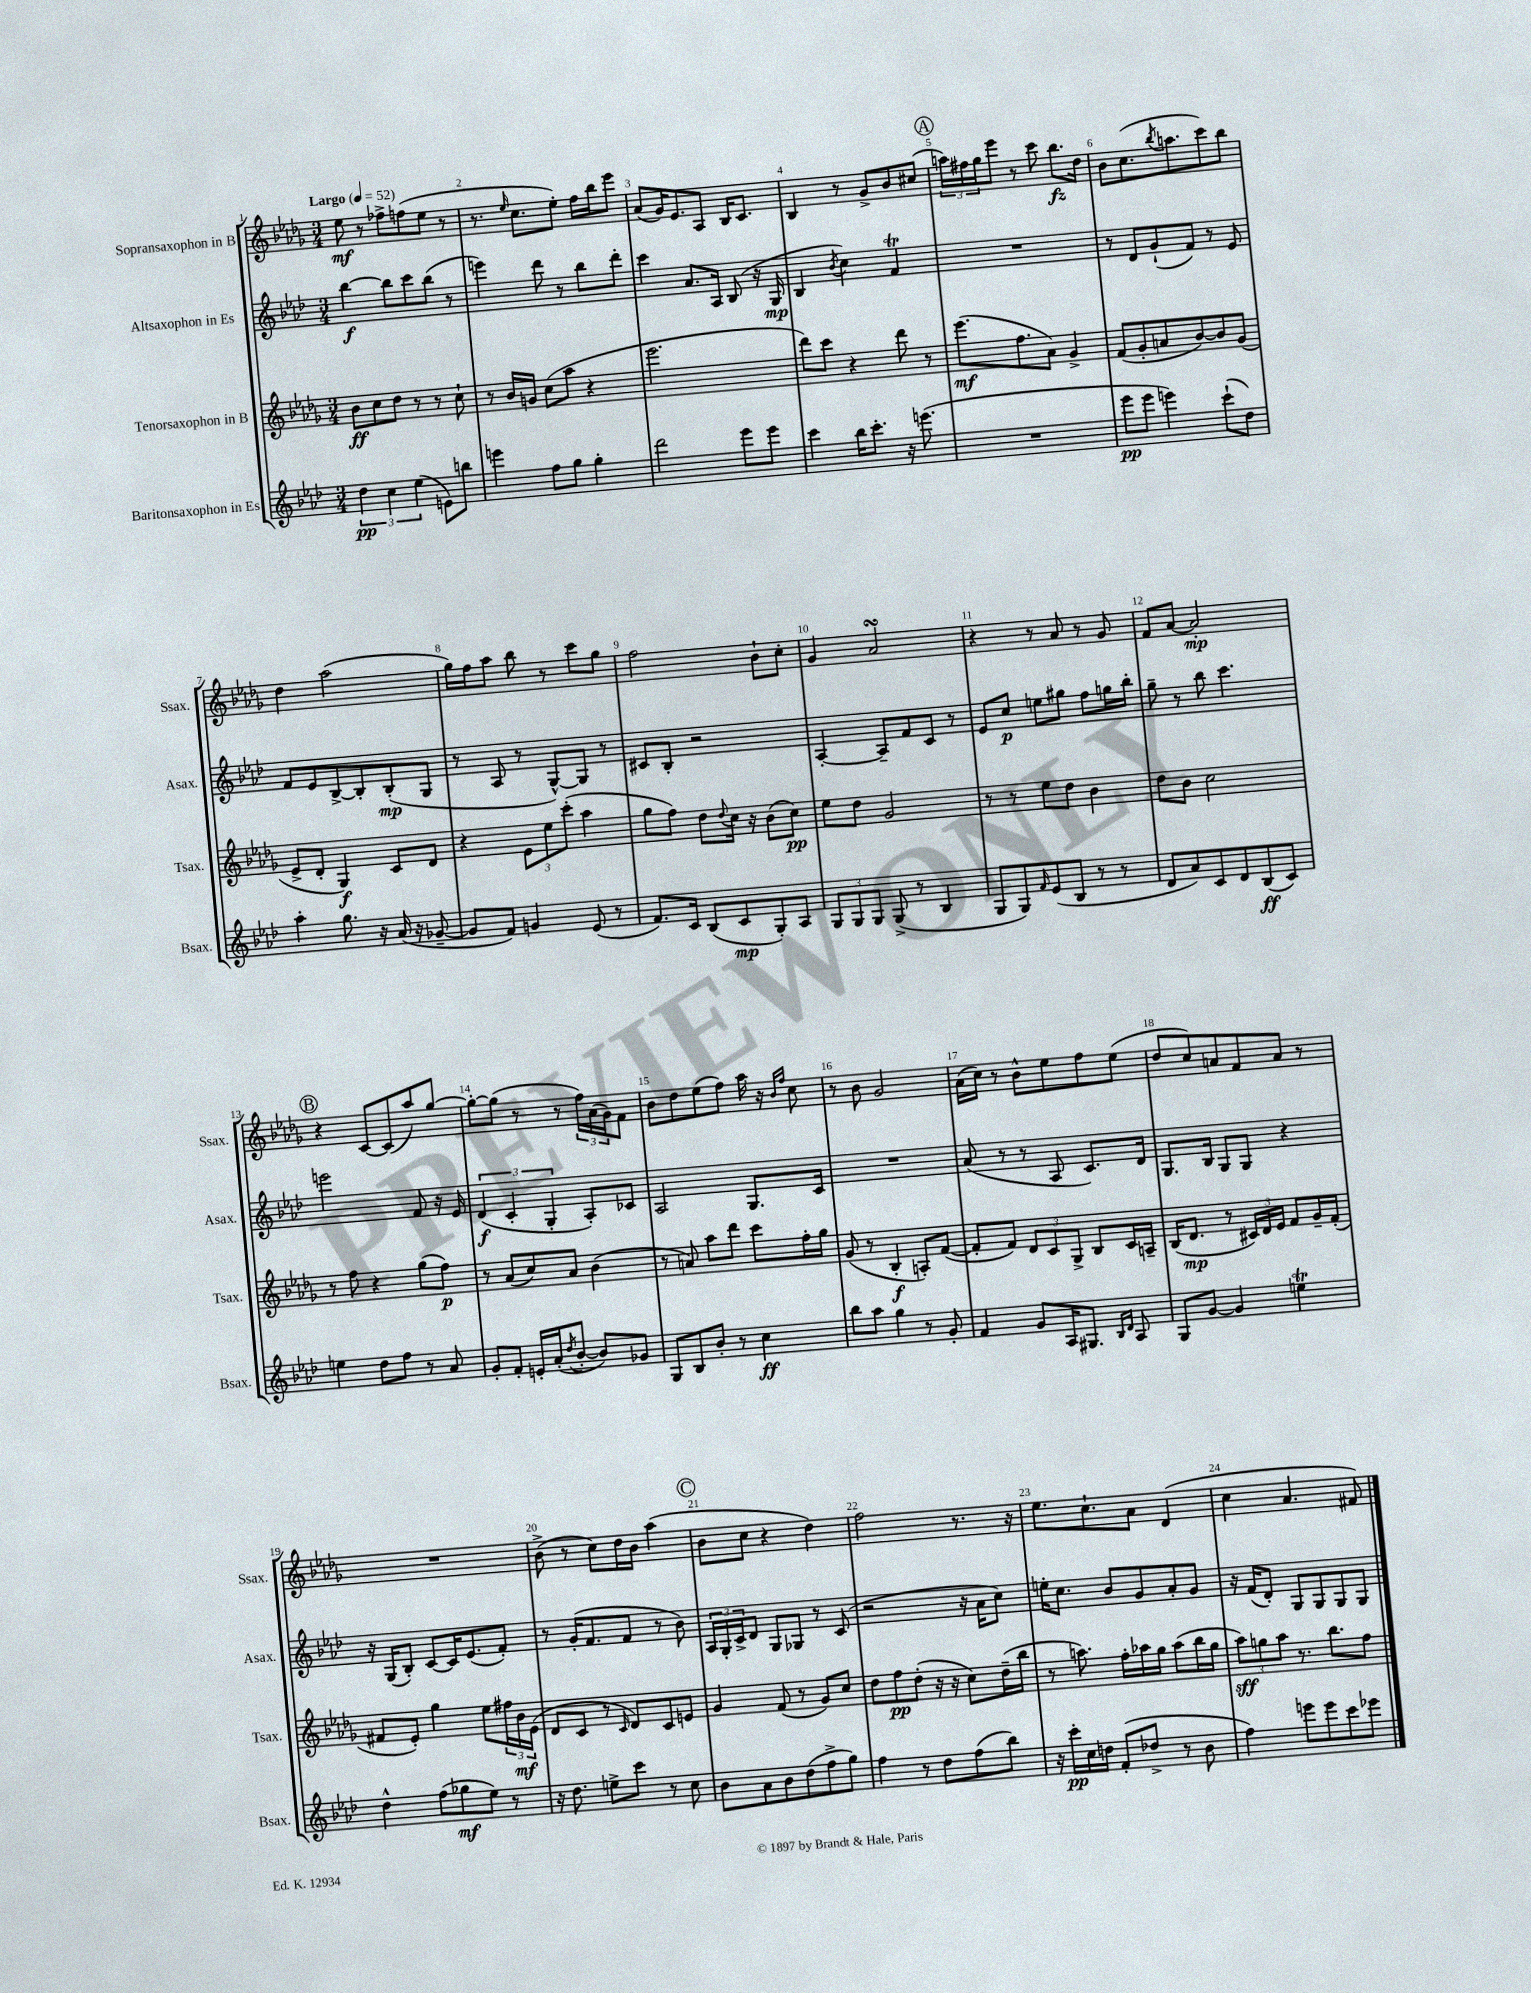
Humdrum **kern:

**kern	**dynam	**kern	**dynam	**kern	**dynam	**kern	**dynam
*part4	*part4	*part3	*part3	*part2	*part2	*part1	*part1
*staff4	*staff4	*staff3	*staff3	*staff2	*staff2	*staff1	*staff1
*I"Baritonsaxophon in Es	*	*I"Tenorsaxophon in B	*	*I"Altsaxophon in Es	*	*I"Sopransaxophon in B	*
*I'Bsax.	*	*I'Tsax.	*	*I'Asax.	*	*I'Ssax.	*
*clefG2	*	*clefG2	*	*clefG2	*	*clefG2	*
*k[b-e-a-d-]	*	*k[b-e-a-d-g-]	*	*k[b-e-a-d-]	*	*k[b-e-a-d-g-]	*
*M3/4	*	*M3/4	*	*M3/4	*	*M3/4	*
*MM52	*	*MM52	*	*MM52	*	*MM52	*
=1	=1	=1	=1	=1	=1	=1	=1
!	!	!	!	!	!	!LO:TX:a:B:t=Largo	!
6dd-\	pp	8b-\L	ff	[4bb-\	f	8ee-\	mf
.	.	8cc\	.	.	.	8r	.
6cc\	.	.	.	.	.	.	.
.	.	8dd-\J	.	8bb-\L]	.	8ff-X^\L	.
(6ee-\	.	.	.	.	.	.	.
.	.	8r	.	8ccc\	.	(8ffn\	.
8en\L)	.	8r	.	(8bb-\J	.	8ee-\J	.
8bbn\J	.	8cc`\	.	8r	.	8r	.
=2	=2	=2	=2	=2	=2	=2	=2
4eeen\	.	8r	.	4eeen\)	.	8.r	.
.	.	16b-/LL	.	.	.	.	.
.	.	.	.	.	.	16qqee-/	.
.	.	16gn/JJ	.	.	.	8.cc\L	.
8ff\L	.	(8cc\L	.	8ddd-\	.	.	.
8gg\J	.	8aa-\J	.	8r	.	8ee-'\J)	.
4gg'\	.	4r	.	8bb-\L	.	16ff\LL	.
.	.	.	.	.	.	16bb-\J	.
.	.	.	.	8ddd-'\J	.	8eee-\J	.
=3	=3	=3	=3	=3	=3	=3	=3
2ddd-\	.	2.eee-\	.	4ccc\	.	(8a-/L	.
.	.	.	.	.	.	16g-/K)	.
.	.	.	.	.	.	8.e-/	.
.	.	.	.	8.a-/L	.	.	.
.	.	.	.	.	.	8A-/J	.
.	.	.	.	16A-/Jk	.	.	.
8eee-\L	.	.	.	(8B-/	.	16B-/KL	.
.	.	.	.	.	.	8.c/J	.
8eee-\J	.	.	.	16r	.	.	.
.	.	.	.	16G/	mp	.	.
=4	=4	=4	=4	=4	=4	=4	=4
4ccc\	.	8ddd-\L)	.	4B-/	.	4B-/	.
.	.	8ccc\J	.	.	.	.	.
.	.	.	.	8qb-/	.	.	.
16bb-\KL	.	4r	.	4cc\)	.	8r	.
8.ccc'\J	.	.	.	.	.	.	.
.	.	.	.	.	.	8g-^/L	.
16r	.	8ddd-\	.	4fT/	.	8b-/	.
(8.eeen\	.	.	.	.	.	.	.
.	.	8r	.	.	.	(8cc#X/J	.
!!LO:REH:place=s1:t=A
=5	=5	=5	=5	=5	=5	=5	=5
2.r	.	(8.eee-\L	mf	2.r	.	24aan\LL)	.
.	.	.	.	.	.	24ff#X\	.
.	.	.	.	.	.	24gg-\J	.
.	.	.	.	.	.	8eee-\J	.
.	.	8.ff\	.	.	.	.	.
.	.	.	.	.	.	8r	.
.	.	8a-\J)	.	.	.	8ccc\	.
.	.	4g-^/	.	.	.	8.bb-\L	fz
.	.	.	.	.	.	16dd-\Jk	.
=6	=6	=6	=6	=6	=6	=6	=6
8eee-\L	pp	(8f/L	.	8r	.	8b-\L	.
8eee-\J	.	8g-'/	.	8d-/L	.	(8.cc\	.
4eeen\)	.	8an/	.	(8g`/	.	.	.
.	.	.	.	.	.	8qbb-/	.
.	.	.	.	.	.	8.aan\	.
.	.	[8b-/)	.	8f/J)	.	.	.
(8ccc`\L	.	8b-/]	.	8r	.	8ccc\)	.
8dd-\J)	.	(8g-/J	.	8e-/	.	8bb-\J	.
!!LO:LB:g=z
=7	=7	=7	=7	=7	=7	=7	=7
4aa-'\	.	8e-^/L	.	8f/L	.	4dd-\	.
.	.	8d-'/J	.	8e-/	.	.	.
8.gg\	.	4G-/)	f	[8B-^/	.	(2aa-\	.
.	.	.	.	8B-'/]	.	.	.
16r	.	.	.	.	.	.	.
(16a-/	.	8c/L	.	(8B-'/	mp	.	.
16r	.	.	.	.	.	.	.
[8g-X~/	.	8d-/J	.	8G/J	.	.	.
=8	=8	=8	=8	=8	=8	=8	=8
8g-/L]	.	4r	.	8r	.	16gg-\LL)	.
.	.	.	.	.	.	16ff\J	.
8f/J)	.	.	.	8A-/	.	8aa-\J	.
4gn/	.	12e-\L	.	8r	.	8bb-\	.
.	.	12ee-\	.	.	.	.	.
.	.	.	.	[8G^^/L)	.	8r	.
.	.	(12ccc'\J	.	.	.	.	.
(8e-/	.	4aa-\	.	8G/J]	.	8ccc\L	.
8r	.	.	.	8r	.	8gg-\J	.
=9	=9	=9	=9	=9	=9	=9	=9
8.f/L)	.	8gg-\L	.	8c#X/L	.	2ff\	.
.	.	8ff\J)	.	8B-'/J	.	.	.
16c/Jk	.	.	.	.	.	.	.
(8B-/L	.	8dd-\L	.	2r	.	.	.
.	.	8qqdd-/	.	.	.	.	.
8c/	mp	16cc\Jk	.	.	.	.	.
.	.	16r	.	.	.	.	.
8G'/)	.	(8b-\L	.	.	.	8b-`\L	.
8A-/J	.	8cc\J)	pp	.	.	8cc'\J	.
=10	=10	=10	=10	=10	=10	=10	=10
12G/L	.	8ee-\L	.	[4A-'/	.	4g-/	.
12G/	.	.	.	.	.	.	.
.	.	8dd-\J	.	.	.	.	.
12G/J	.	.	.	.	.	.	.
(8G^/	.	2g-/	.	8A-~/L]	.	2a-sSSS/	.
8r	.	.	.	8f/	.	.	.
4B-/	.	.	.	8c/J	.	.	.
.	.	.	.	8r	.	.	.
=11	=11	=11	=11	=11	=11	=11	=11
8G/L	.	8r	.	8e-/L	.	4r	.
8G/)	.	8r	.	8cc/J	p	.	.
16qqf/	.	.	.	.	.	.	.
(8e-/	.	8ee-\L	.	8een\L	.	8r	.
8B-/J	.	8dd-\J	.	8gg#X\J	.	8a-/	.
8r	.	4b-\	.	8ff\L	.	8r	.
8r	.	.	.	16ggn\L	.	8g-/	.
.	.	.	.	16bb-'\JJ	.	.	.
=12	=12	=12	=12	=12	=12	=12	=12
8d-/L	.	8dd-\L	.	8gg~\	.	8f/L	.
8a-/)	.	8b-\J	.	8r	.	[8a-/J	.
8c/	.	2cc\	.	8bb-\	.	2a-'/]	mp
8d-/	.	.	.	4.ccc\	.	.	.
(8B-/	ff	.	.	.	.	.	.
8c/J)	.	.	.	.	.	.	.
!!LO:LB:g=z
!!LO:REH:place=s1:t=B
=13	=13	=13	=13	=13	=13	=13	=13
4een\	.	8r	.	2eeen\	.	4r	.
.	.	8ff\	.	.	.	.	.
8dd-\L	.	4r	.	.	.	[8c/L	.
8ff\J	.	.	.	.	.	(8c/]	.
8r	.	(8gg-\L	.	8f/	.	8aa-/)	.
8a-/	.	8ff\J)	p	16r	.	[8gg-/J	.
.	.	.	.	16e-/	.	.	.
=14	=14	=14	=14	=14	=14	=14	=14
8g'/L	.	8r	.	(6d-/	f	8gg-'\L_	.
8f'/J	.	(8a-/L	.	.	.	(8gg-\J]	.
.	.	.	.	6c'/	.	.	.
16en'/LL	.	8cc/)	.	.	.	8r	.
(16a-'/J	.	.	.	.	.	.	.
.	.	.	.	6G'/	.	.	.
8qdd-/	.	.	.	.	.	.	.
[8b-'/J	.	8a-/J	.	.	.	8r	.
8b-/L])	.	(4b-\	.	8A-'/L)	.	24ff\LL)	.
.	.	.	.	.	.	(24a-\	.
.	.	.	.	.	.	24g-\J)	.
8g-X/J	.	.	.	8c-X/J	.	8f\J	.
=15	=15	=15	=15	=15	=15	=15	=15
8G/L	.	8r	.	2A-/	.	8b-\L	.
8B-/	.	8an/)	.	.	.	8dd-\	.
8b-'/J	.	8aa-\L	.	.	.	(8ee-\	.
8r	.	8ddd-\J	.	.	.	8ff\J)	.
4cc\	ff	8ccc\L	.	8.G/L	.	16aa-\	.
.	.	.	.	.	.	16r	.
.	.	.	.	.	.	16qqb-/LL	.
.	.	.	.	.	.	16qqff/JJ	.
.	.	16ff'\L	.	.	.	8cc\	.
.	.	16gg-\JJ	.	16c/Jk	.	.	.
=16	=16	=16	=16	=16	=16	=16	=16
8bb-\L	.	(8g-/	.	2.r	.	8r	.
8aa-\J	.	8r	.	.	.	8b-\	.
4gg\	.	4B-'/	f	.	.	2g-/	.
8r	.	8An'/L)	.	.	.	.	.
8g'/	.	([8f/J	.	.	.	.	.
=17	=17	=17	=17	=17	=17	=17	=17
4f/	.	8f'/L]	.	(8a-/	.	(16a-\LL	.
.	.	.	.	.	.	16cc\JJ)	.
.	.	8f/J)	.	8r	.	8r	.
8g/L	.	12d-/L	.	8r	.	8b-^^\L	.
.	.	12c/	.	.	.	.	.
16A-/K	.	.	.	8A-/	.	8ee-\	.
.	.	12G-^/J	.	.	.	.	.
8.G#X/J	.	.	.	.	.	.	.
.	.	8B-/L	.	8.c/L)	.	8ff\	.
16qqB-/LL	.	.	.	.	.	.	.
16qqd-/JJ	.	.	.	.	.	.	.
8A-/	.	16c/L	.	.	.	(8ee-\J	.
.	.	16An~/JJ	.	16d-/Jk	.	.	.
=18	=18	=18	=18	=18	=18	=18	=18
8G/L	.	(16B-/KL	.	8.G/L	.	8dd-/L	.
.	.	8.d-/J	mp	.	.	.	.
[8g/J	.	.	.	.	.	8cc/)	.
.	.	.	.	16B-/Jk	.	.	.
4g/]	.	8r	.	8G/L	.	8an/	.
.	.	24c#X/LL)	.	8G/J	.	8f/	.
.	.	24d-/	.	.	.	.	.
.	.	24e-/JJ	.	.	.	.	.
4eent\	.	8f/L	.	4r	.	8a/J	.
.	.	16g-~/L	.	.	.	8r	.
.	.	(16f'/JJ	.	.	.	.	.
!!LO:LB:g=z
=19	=19	=19	=19	=19	=19	=19	=19
4dd-^^\	.	8f#X/L	.	16r	.	2.r	.
.	.	.	.	(16G/KL	.	.	.
.	.	8e-'/J)	.	8B-'/J)	.	.	.
(8ff\L	.	4gg-\	.	[8c/L	.	.	.
8gg-X\	mf	.	.	16c/K]	.	.	.
.	.	.	.	(8.e-/	.	.	.
8ee-\J)	.	8ee-\L	.	.	.	.	.
8r	.	24ff#X\L	.	8f'/J)	.	.	.
.	.	24b-\	mf	.	.	.	.
.	.	(24e-\JJ	.	.	.	.	.
=20	=20	=20	=20	=20	=20	=20	=20
16r	.	8d-/L	.	8r	.	(8b-^\	.
8.dd-\	.	.	.	.	.	.	.
.	.	8c/J	.	(16g'/KL	.	8r	.
.	.	.	.	8.f/	.	.	.
8een^\L	.	8r	.	.	.	8cc\L)	.
.	.	16qqc/	.	.	.	.	.
8ccc\J	.	8d-/L)	.	8f/J	.	16dd-\L	.
.	.	.	.	.	.	16b-\JJ	.
8r	.	8c/	.	8r	.	(4aa-\	.
8cc\	.	8en/J	.	8b-\)	.	.	.
!!LO:REH:place=s1:t=C
=21	=21	=21	=21	=21	=21	=21	=21
8b-\L	.	4g-/	.	24A-/LL	.	8b-\L	.
.	.	.	.	24G'/	.	.	.
.	.	.	.	24c^/J	.	.	.
8a-\	.	.	.	8d-/J	.	8cc\J	.
8b-\	.	(8f/	.	8G/L	.	4r	.
(8dd-\	.	8r	.	8G-X/J	.	.	.
8ff^\	.	8g-/L)	.	8r	.	4dd-\)	.
8gg\J)	.	8cc/J	.	(8c/	.	.	.
=22	=22	=22	=22	=22	=22	=22	=22
4ff\	.	8dd-\L	.	2r	.	2ff\	.
.	.	8ff\	pp	.	.	.	.
8r	.	(8dd-'\J	.	.	.	.	.
8dd-\L	.	16r	.	.	.	.	.
.	.	16r	.	.	.	.	.
(8ff\	.	8cc\L)	.	16r	.	8.r	.
.	.	.	.	16a-\KL	.	.	.
8bb-\J)	.	(16dd-~\L	.	8cc\J)	.	.	.
.	.	16bb-\JJ	.	.	.	16r	.
=23	=23	=23	=23	=23	=23	=23	=23
16r	.	8r	.	16een'\KL	.	8.ee-\L	.
16ccc'\LL	pp	.	.	8.cc\J	.	.	.
16cc\	.	8.aan\)	.	.	.	.	.
16ddn\JJ	.	.	.	.	.	8.cc`\	.
(8f'/L	.	.	.	8b-/L	.	.	.
.	.	16ff'\LL	.	.	.	.	.
8dd-X^/J	.	16aa-X\	.	8g/	.	8a-\J	.
.	.	16gg-\JJ	.	.	.	.	.
8r	.	(8aa-\L	.	8a-'/	.	(4d-/	.
8b-\	.	16bb-\L	.	8g/J	.	.	.
.	.	16gg-\JJ	.	.	.	.	.
=24	=24	=24	=24	=24	=24	=24	=24
4ff\)	.	12aa-\L)	sff	16r	.	4cc\	.
.	.	.	.	(16f/KL	.	.	.
.	.	12ggn\	.	.	.	.	.
.	.	.	.	8d-'/J)	.	.	.
.	.	12aa-\J	.	.	.	.	.
8eeen\L	.	8.r	.	8G/L	.	4.a-/	.
8eee\	.	.	.	8G/	.	.	.
.	.	8.bb-\L	.	.	.	.	.
8ccc\	.	.	.	8G/	.	.	.
8eee-X\J	.	8ff\J	.	8G/J	.	8f#X/)	.
==	==	==	==	==	==	==	==
*-	*-	*-	*-	*-	*-	*-	*-
